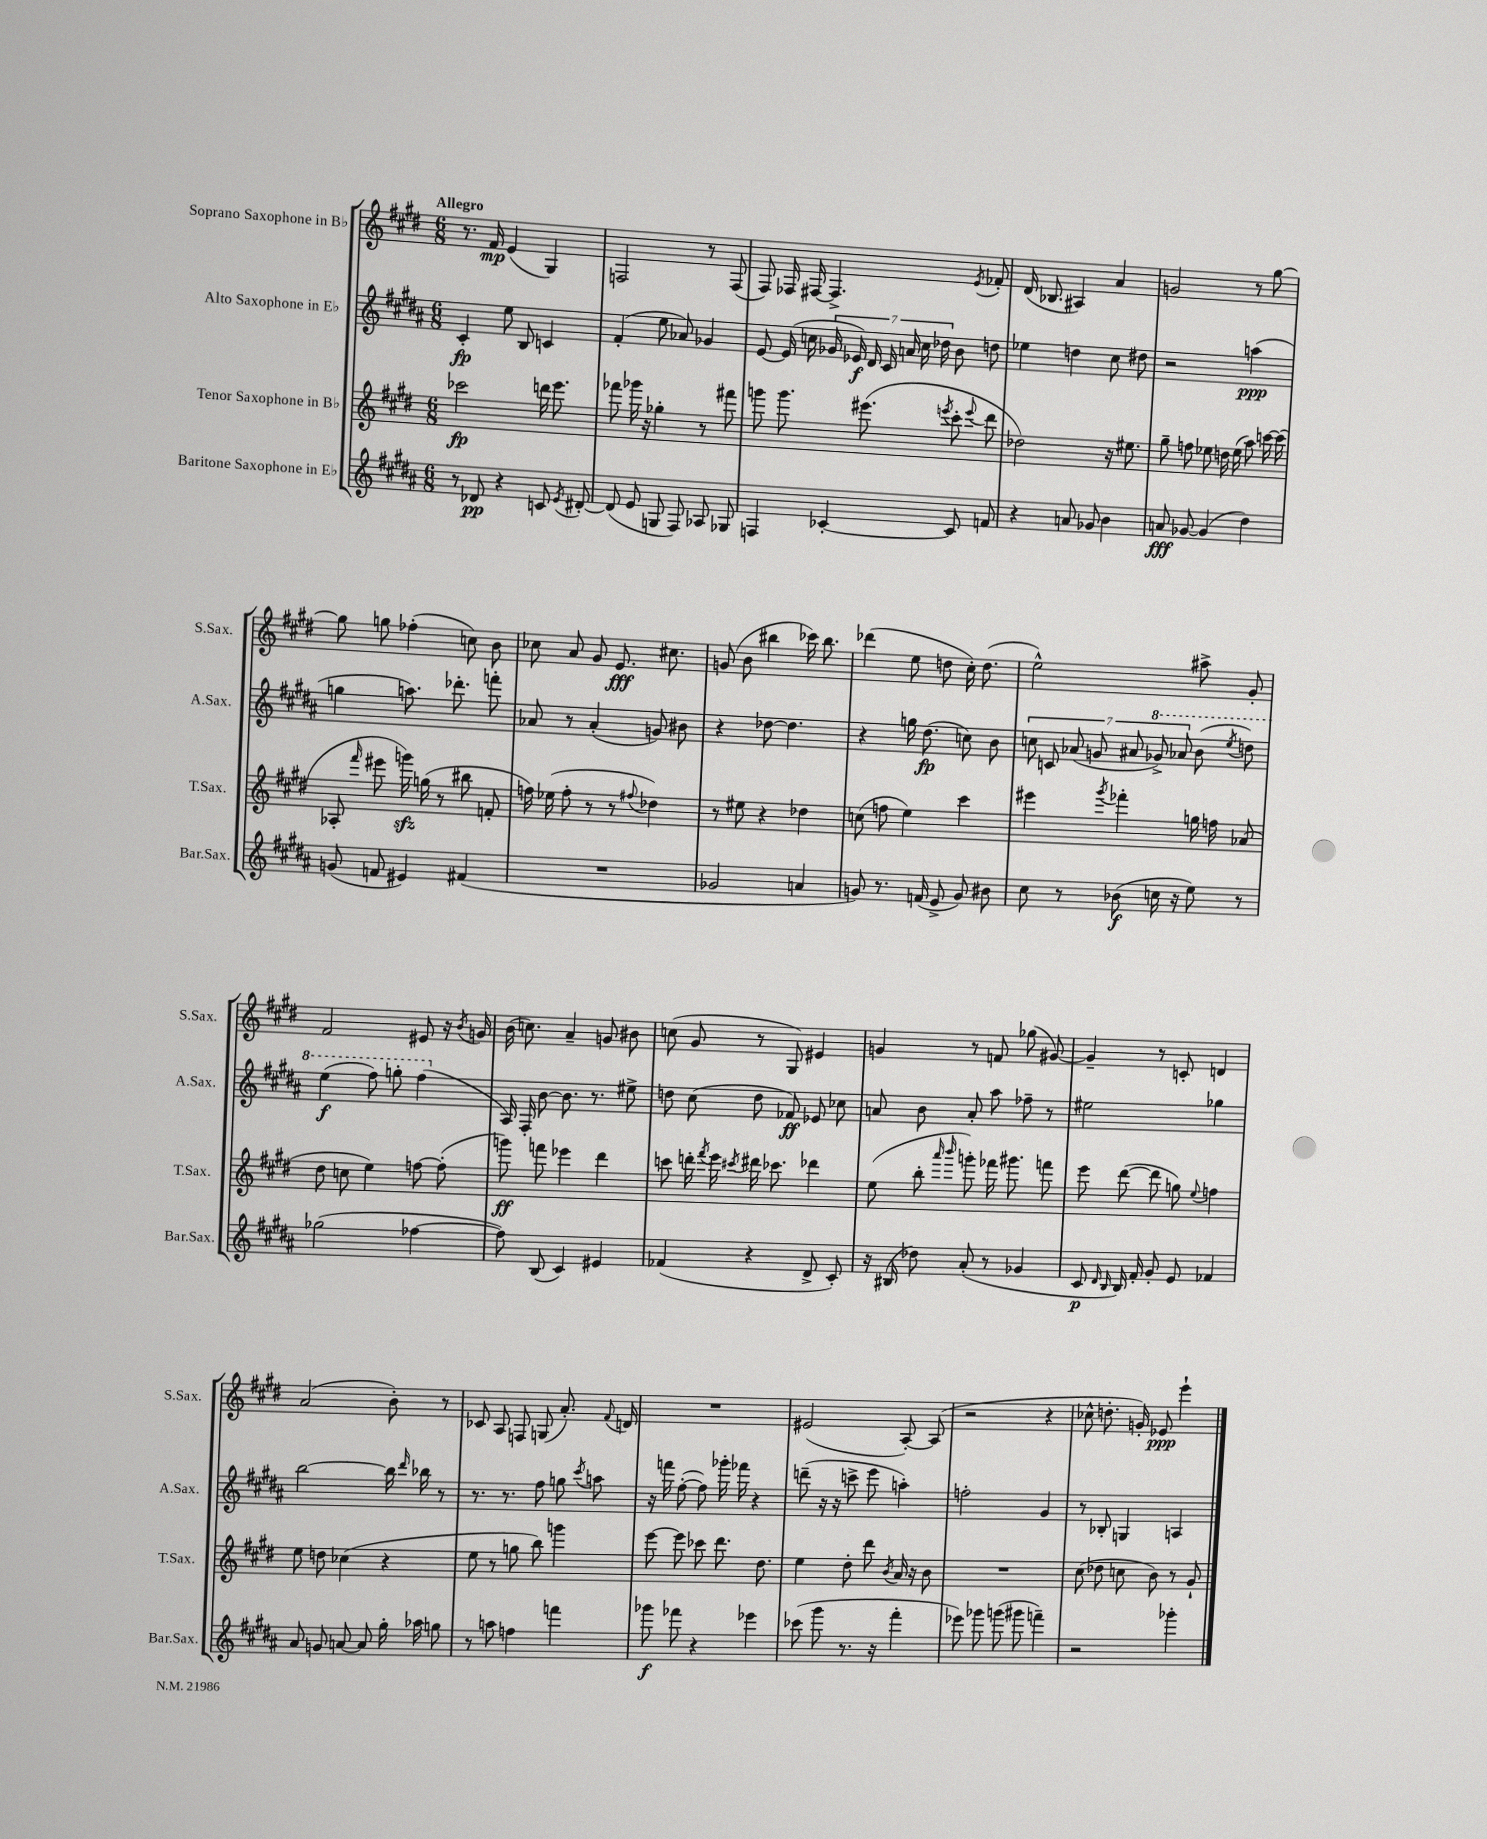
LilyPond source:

<<
\new StaffGroup <<
\new Staff = "s0" \with { instrumentName = "Soprano Saxophone in Bb" shortInstrumentName = "S.Sax." } {
    \clef treble \key e \major \numericTimeSignature \time 6/8 \tempo "Allegro"
    \autoBeamOff r8. fis'16\mp e'4( gis4) |
    f2 r8 f8( |
    fis8) fes16 fis16~ fis4.-> \acciaccatura { e'8 } fes'8-. |
    dis'16( bes8. ais4) a'4 |
    g'2 r8 gis''8~ |
    gis''8 g''8 fes''4-.( c''8) b'8 |
    ces''8 a'8 gis'8 e'8.\fff cis''8. |
    g'8( b'8 bis''4 ces'''16) bis''8. |
    des'''4( e''8 d''8 cis''16-.) d''8.( |
    e''2-^) ais''8-> gis'8-. |
    fis'2 eis'8 r16 \acciaccatura { b'8 } g'16 |
    b'16( c''8.) a'4-- g'8 bis'8 |
    c''8( gis'8 r8 gis8) eis'4 |
    g'4 r8 f'8 ges''8( gis'8~) |
    gis'4-- r8 c'8-. d'4 |
    a'2( b'8-.) r8 |
    ces'8 a8 f8 g8( a'8.-.) \appoggiatura { fis'8 } d'16 |
    R2. |
    eis'2( a8~-.) a8( |
    r2 r4 |
    ces''8-^ d''8.-. g'16-.) ees'8\ppp e'''4-! \bar "|." |
}
\new Staff = "s1" \with { instrumentName = "Alto Saxophone in Eb" shortInstrumentName = "A.Sax." } {
    \clef treble \key b \major \numericTimeSignature \time 6/8
    \autoBeamOff cis'4-.\fp e''8 b8 c'4 |
    fis'4-.( e''8 aes'8) ges'4 |
    e'8~ e'16( c''16 \tuplet 7/4 { ges'16 ees'16\f) dis'16 cis'16 a'16 c''16 des''16 } b'8 d''8 |
    ees''4 d''4 cis''8 dis''8 |
    r2 a''4\ppp( |
    g''4 a''8.) des'''8.-. f'''8-. |
    aes'8 r8 aes'4-.( g'8) bis'8 |
    r4 des''8~ des''4. |
    r4 g''16 dis''8.\fp( c''8) b'8 |
    \tuplet 7/4 { c''8 c'8 aes'8( g'8 ais'8 \ottava #1 ges''8->) aes''8 } b''8( \acciaccatura { e'''8 } d'''8) |
    e'''4\f( fis'''8) g'''8-. fis'''4( \ottava #0 |
    ais16) fis16-. b'8~ b'8. r8. eis''8-> |
    d''8 cis''8( d''8 fes'8\ff) ees'8 ces''8 |
    a'8 b'8 a'8-. ais''8 fes''8-- r8 |
    eis''2 ges''4 |
    b''2~ b''16 \grace { dis'''16 } bes''16 r8 |
    r8. r8. fis''8 g''8 \acciaccatura { cis'''8 } a''8 |
    r16 f'''16 fis''8~-.( fis''8) ges'''16-. fes'''16 r4 |
    d'''8--( r16 r16 c'''8-> e'''8 a''4-.) |
    f''2-. gis'4 |
    r8 bes8-. g4 a4 \bar "|." |
}
\new Staff = "s2" \with { instrumentName = "Tenor Saxophone in Bb" shortInstrumentName = "T.Sax." } {
    \clef treble \key e \major \numericTimeSignature \time 6/8
    \autoBeamOff ces'''2\fp d'''16 e'''8. |
    fes'''8 ges'''16 r16 ges''4-. r8 fis'''8 |
    g'''8 g'''8. eis'''8.( \acciaccatura { e'''8 } cis'''8-. \appoggiatura { e'''8 } dis'''8 |
    des''2) r16 eis''8. |
    gis''8-- f''8 ees''8 d''16 ees''16( a''8) c'''16~ c'''16( |
    aes8-. \grace { fis'''16 } eis'''8 g'''16\sfz) g''16( r8 bis''8 f'8-. |
    f''16) ees''16( f''8-. r8 r8 \appoggiatura { fis''8 } des''4) |
    r8 eis''8 r4 des''4 |
    c''8( f''8 e''4) cis'''4 |
    eis'''4 \acciaccatura { gis'''8 } fes'''4-. g''16 f''16 aes'8( |
    dis''8 c''8 e''4) f''8~ f''8-.( |
    g'''8\ff) f'''8 ees'''4 dis'''4 |
    c'''8 d'''16-. \acciaccatura { fis'''8 } e'''16 \acciaccatura { cis'''8 } dis'''16 ces'''8. des'''4 |
    e''8( b''8-. \grace { a'''16 b'''16 } g'''8-.) fes'''16 gis'''8. f'''8 |
    e'''8 dis'''8~( dis'''8 g''8) \appoggiatura { e''8 } f''4 |
    e''8 d''8 ces''4( r4 |
    e''8 r8 g''8 b''8) g'''4 |
    e'''8~ e'''8 ces'''8 dis'''8. dis''8. |
    e''4 dis''8-. dis'''8 \acciaccatura { b'8 } a'16 r16 b'8 |
    R2. |
    cis''8( des''8 c''8 b'8) r8 gis'8-! \bar "|." |
}
\new Staff = "s3" \with { instrumentName = "Baritone Saxophone in Eb" shortInstrumentName = "Bar.Sax." } {
    \clef treble \key b \major \numericTimeSignature \time 6/8
    \autoBeamOff r8 des'8\pp r4 c'8 \acciaccatura { e'8 } dis'8~-. |
    dis'8( e'8 g8 fis8) aes8 ges8 |
    f4 ces'4~-. ces'8 f'8 |
    r4 a'8 ges'8 b'4 |
    a'8\fff ges'8~ ges'4( dis''4) |
    g'8( f'8 eis'4) fis'4( |
    R2. |
    ges'2 a'4 |
    g'8) r8. f'16( e'8-> g'8) bis'8 |
    cis''8 r8 bes'8\f( c''16 r16 e''8) r8 |
    ges''2( fes''4~ |
    fes''8) b8( cis'4) eis'4 |
    fes'4( r4 dis'8-> cis'8-.) |
    r16 bis16( des''8) ais'8-.( r8 ges'4 |
    cis'8\p \grace { dis'16 b16 } b16) fis'16-. gis'8-. e'8 fes'4 |
    ais'8 g'8 a'8~ a'8 gis''16-. aes''16 g''8 |
    r8 a''8 f''4 f'''4 |
    ges'''8\f fes'''8 r4 ees'''4 |
    ces'''8( gis'''8 r8. r16 fis'''4-. |
    ees'''8) ges'''8 g'''8( gis'''8 f'''4--) |
    r2 ges'''4-. \bar "|." |
}
>>
>>
\layout { \context { \Score \remove "Bar_number_engraver" } }
